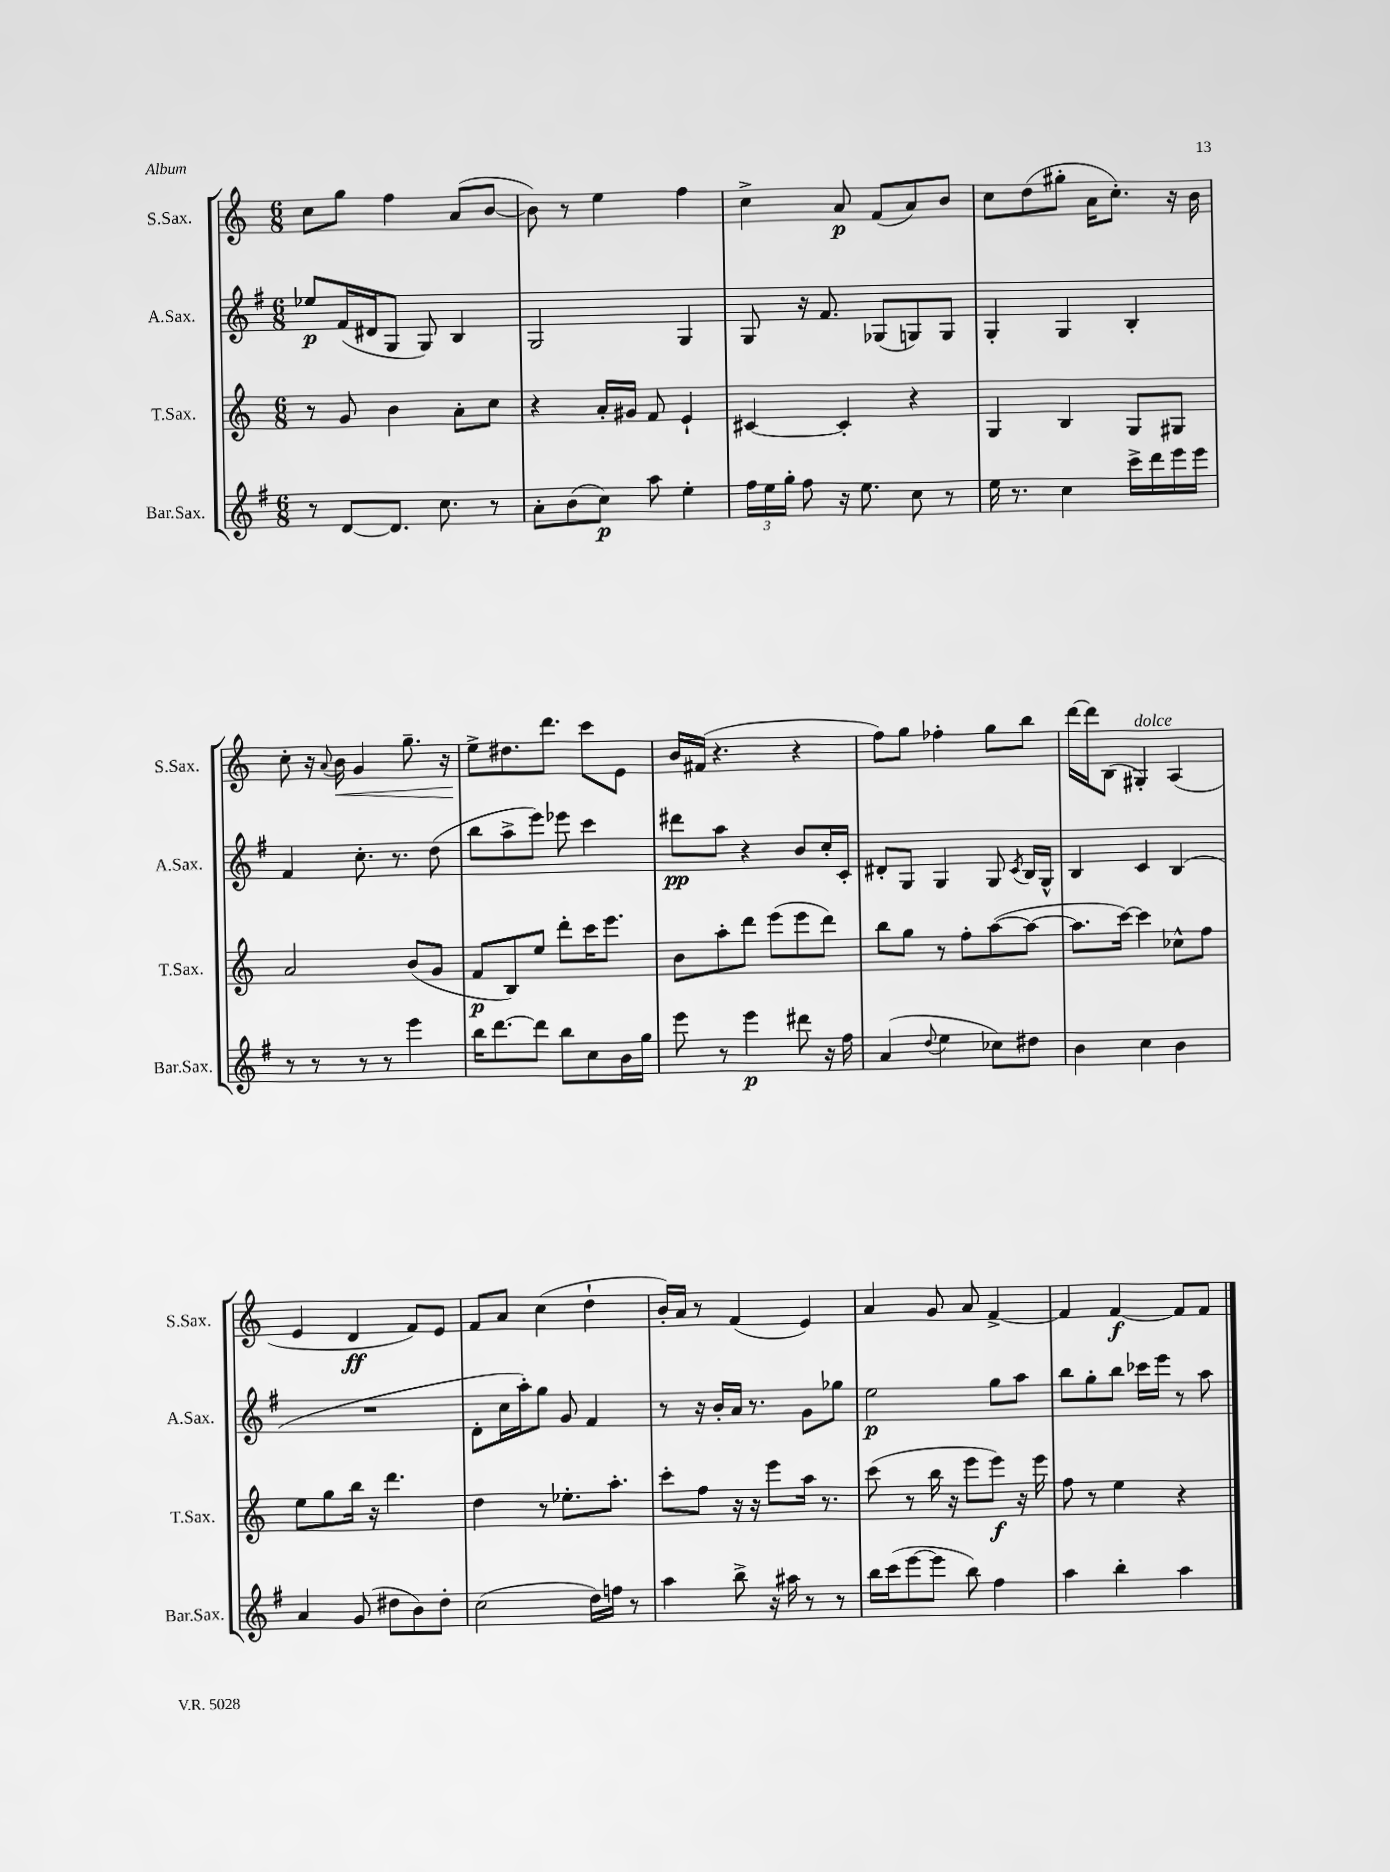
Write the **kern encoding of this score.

**kern	**dynam	**kern	**dynam	**kern	**dynam	**kern	**dynam
*part4	*part4	*part3	*part3	*part2	*part2	*part1	*part1
*staff4	*staff4	*staff3	*staff3	*staff2	*staff2	*staff1	*staff1
*I"Bar.Sax.	*	*I"T.Sax.	*	*I"A.Sax.	*	*I"S.Sax.	*
*I'Bar.Sax.	*	*I'T.Sax.	*	*I'A.Sax.	*	*I'S.Sax.	*
*clefG2	*	*clefG2	*	*clefG2	*	*clefG2	*
*k[f#]	*	*k[]	*	*k[f#]	*	*k[]	*
*M6/8	*	*M6/8	*	*M6/8	*	*M6/8	*
=8	=8	=8	=8	=8	=8	=8	=8
8r	.	8r	.	8ee-X/L	p	8cc\L	.
[8d/L	.	8g/	.	(16f#/L	.	8gg\J	.
.	.	.	.	16d#X/J	.	.	.
8.d/J]	.	4b\	.	8G/J	.	4ff\	.
.	.	.	.	8G/)	.	.	.
8.cc\	.	.	.	.	.	.	.
.	.	8a'\L	.	4B/	.	(8a/L	.
8r	.	8cc\J	.	.	.	[8b/J	.
=9	=9	=9	=9	=9	=9	=9	=9
8a'\L	.	4r	.	2G/	.	8b\])	.
(8b\	.	.	.	.	.	8r	.
8cc\J)	p	16a'/LL	.	.	.	4ee\	.
.	.	16g#X/JJ	.	.	.	.	.
8aa\	.	8f/	.	.	.	.	.
4ee'\	.	4e`/	.	4G/	.	4ff\	.
=10	=10	=10	=10	=10	=10	=10	=10
24ff#\LL	.	[4c#X/	.	8G/	.	4cc^\	.
24ee\	.	.	.	.	.	.	.
24gg'\JJ	.	.	.	.	.	.	.
8ff#\	.	.	.	16r	.	.	.
.	.	.	.	8.f#/	.	.	.
16r	.	4c#'/]	.	.	.	8a/	p
8.ee\	.	.	.	.	.	.	.
.	.	.	.	(8G-X/L	.	(8f/L	.
8cc\	.	4r	.	8Gn/)	.	8a/)	.
8r	.	.	.	8G/J	.	8b/J	.
=11	=11	=11	=11	=11	=11	=11	=11
16ee\	.	4G/	.	4G'/	.	8cc\L	.
8.r	.	.	.	.	.	.	.
.	.	.	.	.	.	(8dd\	.
4cc\	.	4B/	.	4G/	.	8gg#X'\J	.
.	.	.	.	.	.	16a\KL	.
.	.	.	.	.	.	8.cc'\J)	.
16ccc^\LL	.	8G/L	.	4B'/	.	.	.
16ddd\	.	.	.	.	.	.	.
16eee\	.	8G#X/J	.	.	.	16r	.
16eee\JJ	.	.	.	.	.	16b\	.
!!LO:LB:g=z
=12	=12	=12	=12	=12	=12	=12	=12
8r	.	2a/	.	4f#/	.	8cc'\	.
8r	.	.	.	.	.	16r	.
.	.	.	.	.	.	8qqa/	.
!	!	!	!	!	!	!	!LO:HP:b
.	.	.	.	.	.	16b\	<
8r	.	.	.	8.cc'\	.	4g/	.
8r	.	.	.	.	.	.	.
.	.	.	.	8.r	.	.	.
4eee\	.	(8b/L	.	.	.	8.gg~\	.
.	.	8g/J	.	(8dd\	.	.	.
.	.	.	.	.	.	16r	.
=13	=13	=13	=13	=13	=13	=13	=13
16bb\KL	.	8f/L	p	8bb\L	.	8ee^\L	.
[8.ddd\	.	.	.	.	.	.	.
.	.	8B/)	.	8aa^\	.	8.dd#X\	[
8ddd\J]	.	8ee/J	.	8eee\J)	.	.	.
.	.	.	.	.	.	8.ddd\J	.
8bb\L	.	8ddd'\L	.	8eee-X\	.	.	.
8cc\	.	16ccc\K	.	4ccc\	.	8ccc\L	.
.	.	8.eee\J	.	.	.	.	.
16b\L	.	.	.	.	.	8e\J	.
16gg\JJ	.	.	.	.	.	.	.
=14	=14	=14	=14	=14	=14	=14	=14
8eee\	.	8b\L	.	8ddd#X\L	pp	16b/LL	.
.	.	.	.	.	.	(16f#X/JJ	.
8r	.	8aa'\	.	8aa\J	.	4.r	.
4eee\	p	8ddd\J	.	4r	.	.	.
.	.	(8eee\L	.	.	.	.	.
8ddd#X\	.	8eee\	.	8b/L	.	4r	.
16r	.	8ddd\J)	.	16cc'/L	.	.	.
16ff#\	.	.	.	16c'/JJ	.	.	.
=15	=15	=15	=15	=15	=15	=15	=15
(4a/	.	8bb\L	.	8d#X'/L	.	8ff\L)	.
.	.	8gg\J	.	8G/J	.	8gg\J	.
8qqdd/	.	.	.	.	.	.	.
4ee\	.	8r	.	4G/	.	4ff-X'\	.
.	.	8ff'\L	.	.	.	.	.
8cc-X\L)	.	([8aa\	.	8G/	.	8gg\L	.
.	.	.	.	8qc/	.	.	.
8dd#X\J	.	8aa\J_	.	16B/LL	.	8bb\J	.
.	.	.	.	16G^^/JJ	.	.	.
=16	=16	=16	=16	=16	=16	=16	=16
4b\	.	8.aa\L]	.	4B/	.	[16ddd\LL	.
.	.	.	.	.	.	16ddd\J]	.
.	.	.	.	.	.	(8B\J	.
.	.	[16ccc\Jk)	.	.	.	.	.
!	!	!	!	!	!	!LO:TX:a:i:t=dolce	!
4cc\	.	4ccc\]	.	4c/	.	4G#X'/)	.
4b\	.	8cc-X^^\L	.	(4B/	.	(4A/	.
.	.	8ff\J	.	.	.	.	.
!!LO:LB:g=z
=17	=17	=17	=17	=17	=17	=17	=17
4a/	.	8ee\L	.	2.r	.	4e/	.
.	.	8gg\	.	.	.	.	.
(8g/	.	16bb\Jk	.	.	.	4d/	ff
.	.	16r	.	.	.	.	.
8dd#X\L	.	4.ddd\	.	.	.	.	.
8b\)	.	.	.	.	.	8f/L)	.
8dd#'\J	.	.	.	.	.	8e/J	.
=18	=18	=18	=18	=18	=18	=18	=18
(2cc\	.	4dd\	.	8d'\L	.	8f/L	.
.	.	.	.	16cc\L	.	8a/J	.
.	.	.	.	16aa'\J)	.	.	.
.	.	8r	.	8gg\J	.	(4cc\	.
.	.	8.ee-X'\L	.	8g/	.	.	.
16dd\LL)	.	.	.	4f#/	.	4dd`\	.
16ffn\JJ	.	8.aa'\J	.	.	.	.	.
8r	.	.	.	.	.	.	.
=19	=19	=19	=19	=19	=19	=19	=19
4aa\	.	8ccc'\L	.	8r	.	16b'/LL)	.
.	.	.	.	.	.	16a/JJ	.
.	.	8ff\J	.	16r	.	8r	.
.	.	.	.	16b'/LL	.	.	.
8bb^\	.	16r	.	16a/JJ	.	(4f/	.
.	.	16r	.	8.r	.	.	.
16r	.	8eee\L	.	.	.	.	.
16aa#X\	.	.	.	.	.	.	.
8r	.	16aa\Jk	.	8g\L	.	4e/)	.
.	.	8.r	.	.	.	.	.
8r	.	.	.	8gg-X\J	.	.	.
=20	=20	=20	=20	=20	=20	=20	=20
16bb\LL	.	(8ccc\	.	2ee\	p	4a/	.
(16ccc\J	.	.	.	.	.	.	.
[8eee\	.	8r	.	.	.	.	.
8eee\J]	.	16bb\	.	.	.	8g/	.
.	.	16r	.	.	.	.	.
8bb\)	.	8eee\L	.	.	.	8a/	.
4ff#\	.	8eee\J)	f	8gg\L	.	[4f^/	.
.	.	16r	.	8aa\J	.	.	.
.	.	16eee\	.	.	.	.	.
=21	=21	=21	=21	=21	=21	=21	=21
4aa\	.	8ff\	.	8bb\L	.	4f/]	.
.	.	8r	.	8gg'\	.	.	.
4bb'\	.	4ee\	.	8bb\J	.	[4f/	f
.	.	.	.	16ccc-X\LL	.	.	.
.	.	.	.	16eee\JJ	.	.	.
4aa\	.	4r	.	8r	.	8f/L]	.
.	.	.	.	8aa\	.	8f/J	.
==	==	==	==	==	==	==	==
*-	*-	*-	*-	*-	*-	*-	*-
